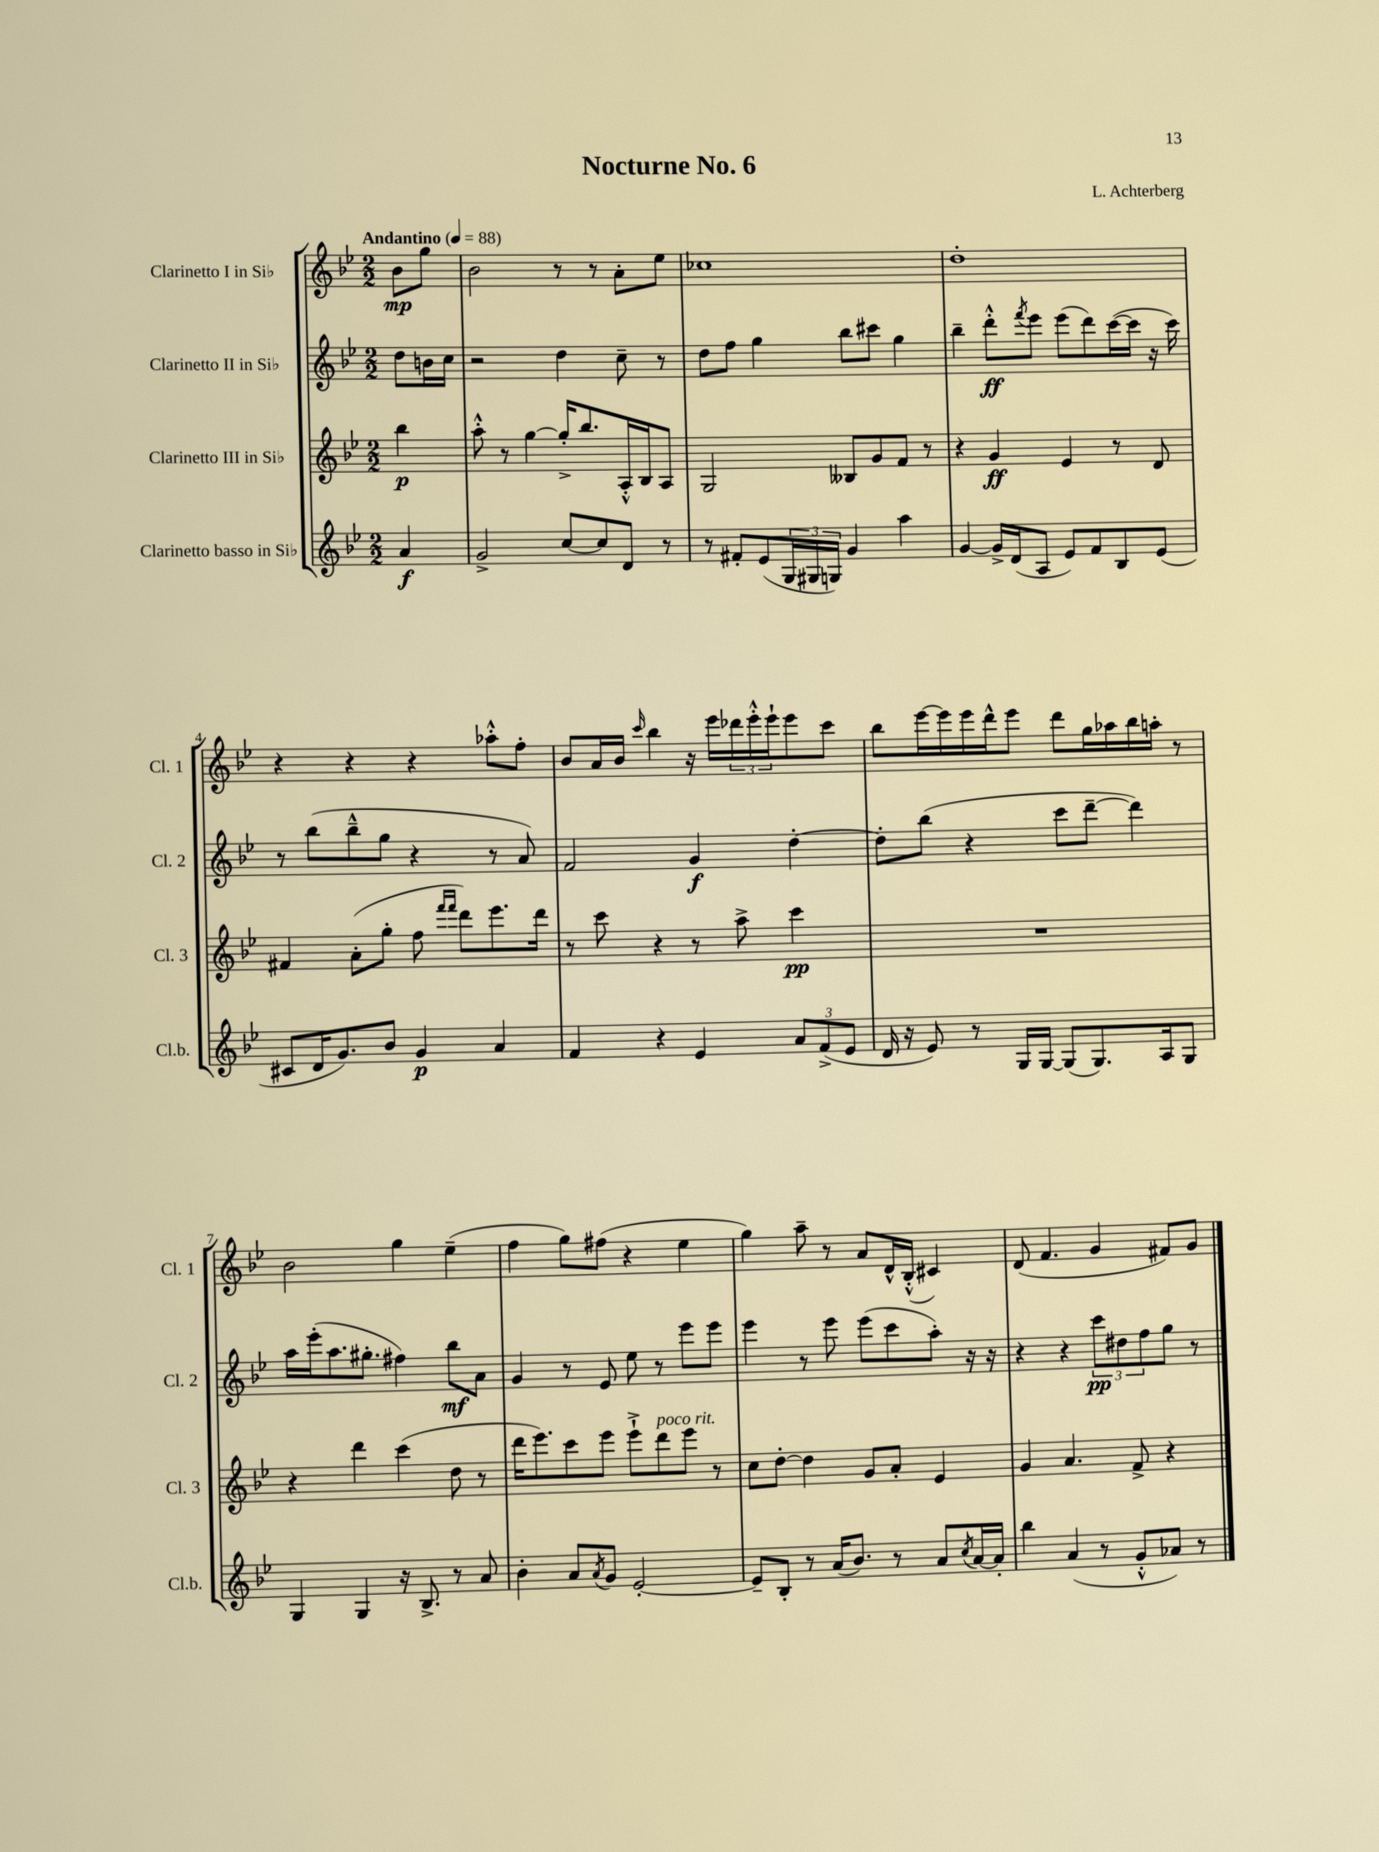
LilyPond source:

\header { title = "Nocturne No. 6" composer = "L. Achterberg" }
<<
\new StaffGroup <<
\new Staff = "s0" \with { instrumentName = "Clarinetto I in Sib" shortInstrumentName = "Cl. 1" } {
    \clef treble \key bes \major \numericTimeSignature \time 2/2 \partial 4 \tempo "Andantino" 4 = 88
    bes'8\mp g''8 |
    bes'2 r8 r8 a'8-. ees''8 |
    ces''1 |
    d''1-. |
    r4 r4 r4 aes''8-.-^ f''8-. |
    bes'8 a'16 bes'16 \grace { c'''16 } bes''4 r16 ees'''16 \tuplet 3/2 { des'''16 ees'''16-.-^ ees'''16-! } ees'''8 c'''8 |
    bes''8 ees'''16~ ees'''16 ees'''16 d'''16-^ ees'''8 d'''8 g''16 aes''16 bes''16 a''16-. r8 |
    bes'2 g''4 ees''4--( |
    f''4 g''8) fis''8( r4 ees''4 |
    g''4) a''8-- r8 a'8 d'16-^ bes16-.-^( cis'4) |
    d'8( f'4. g'4 fis'8) g'8 \bar "|." |
}
\new Staff = "s1" \with { instrumentName = "Clarinetto II in Sib" shortInstrumentName = "Cl. 2" } {
    \clef treble \key bes \major \numericTimeSignature \time 2/2 \partial 4
    d''8 b'16 c''16 |
    r2 d''4 c''8-- r8 |
    d''8 f''8 g''4 bes''8 cis'''8 g''4 |
    bes''4-- d'''8-.-^\ff \acciaccatura { f'''8 } ees'''8 ees'''8( d'''8) c'''16~( c'''16 r16 c'''16) |
    r8 bes''8( bes''8---^ g''8 r4 r8 a'8) |
    f'2 g'4\f d''4~-. |
    d''8-. bes''8( r4 c'''8 d'''8~-- d'''4) |
    a''16 ees'''16-.( a''8. gis''8.-. fis''4) bes''8\mf a'8 |
    g'4 r8 ees'8 ees''8 r8 ees'''8 ees'''8 |
    ees'''4 r8 ees'''8 ees'''8( c'''8 a''8-.) r16 r16 |
    r4 r4 \tuplet 3/2 { c'''8\pp dis''8 f''8 } g''8 r8 \bar "|." |
}
\new Staff = "s2" \with { instrumentName = "Clarinetto III in Sib" shortInstrumentName = "Cl. 3" } {
    \clef treble \key bes \major \numericTimeSignature \time 2/2 \partial 4
    bes''4\p |
    a''8-.-^ r8 g''4~ g''16-.-> bes''8. a16-.-^ bes16 a8 |
    g2 beses8 g'8 f'8 r8 |
    r4 g'4\ff ees'4 r8 d'8 |
    fis'4 a'8-.( g''8-. f''8 \grace { f'''16 f'''16 } d'''8) ees'''8. d'''16 |
    r8 c'''8 r4 r8 a''8-> c'''4\pp |
    R1 |
    r4 d'''4 c'''4( d''8 r8 |
    d'''16 ees'''8.) c'''8 ees'''8 ees'''8-!-> d'''8^\markup { \italic "poco rit." } ees'''8 r8 |
    c''8 d''8~-. d''4 g'8 a'8-. ees'4 |
    g'4 a'4. f'8-> r4 \bar "|." |
}
\new Staff = "s3" \with { instrumentName = "Clarinetto basso in Sib" shortInstrumentName = "Cl.b." } {
    \clef treble \key bes \major \numericTimeSignature \time 2/2 \partial 4
    a'4\f |
    g'2-> c''8~ c''8 d'8 r8 |
    r8 fis'8-. ees'8( \tuplet 3/2 { g16 gis16 g16) } g'4 a''4 |
    g'4~ g'16-> d'16( a8 ees'8) f'8 bes8 ees'8( |
    cis'8 d'16 g'8.) bes'8 g'4\p a'4 |
    f'4 r4 ees'4 \tuplet 3/2 { a'8 f'8->( ees'8 } |
    d'16 r16 ees'8) r8 g16 g16~ g8( g8.) a16 g8 |
    g4 g4 r16 bes8.-> r8 a'8 |
    bes'4-. a'8 \acciaccatura { a'8 } g'8 ees'2~-. |
    ees'8-- bes8-. r8 a'16( bes'8.) r8 a'8 \acciaccatura { c''8 } a'16~ a'16-. |
    bes''4 a'4( r8 g'8-.-^ aes'8) r8 \bar "|." |
}
>>
>>
